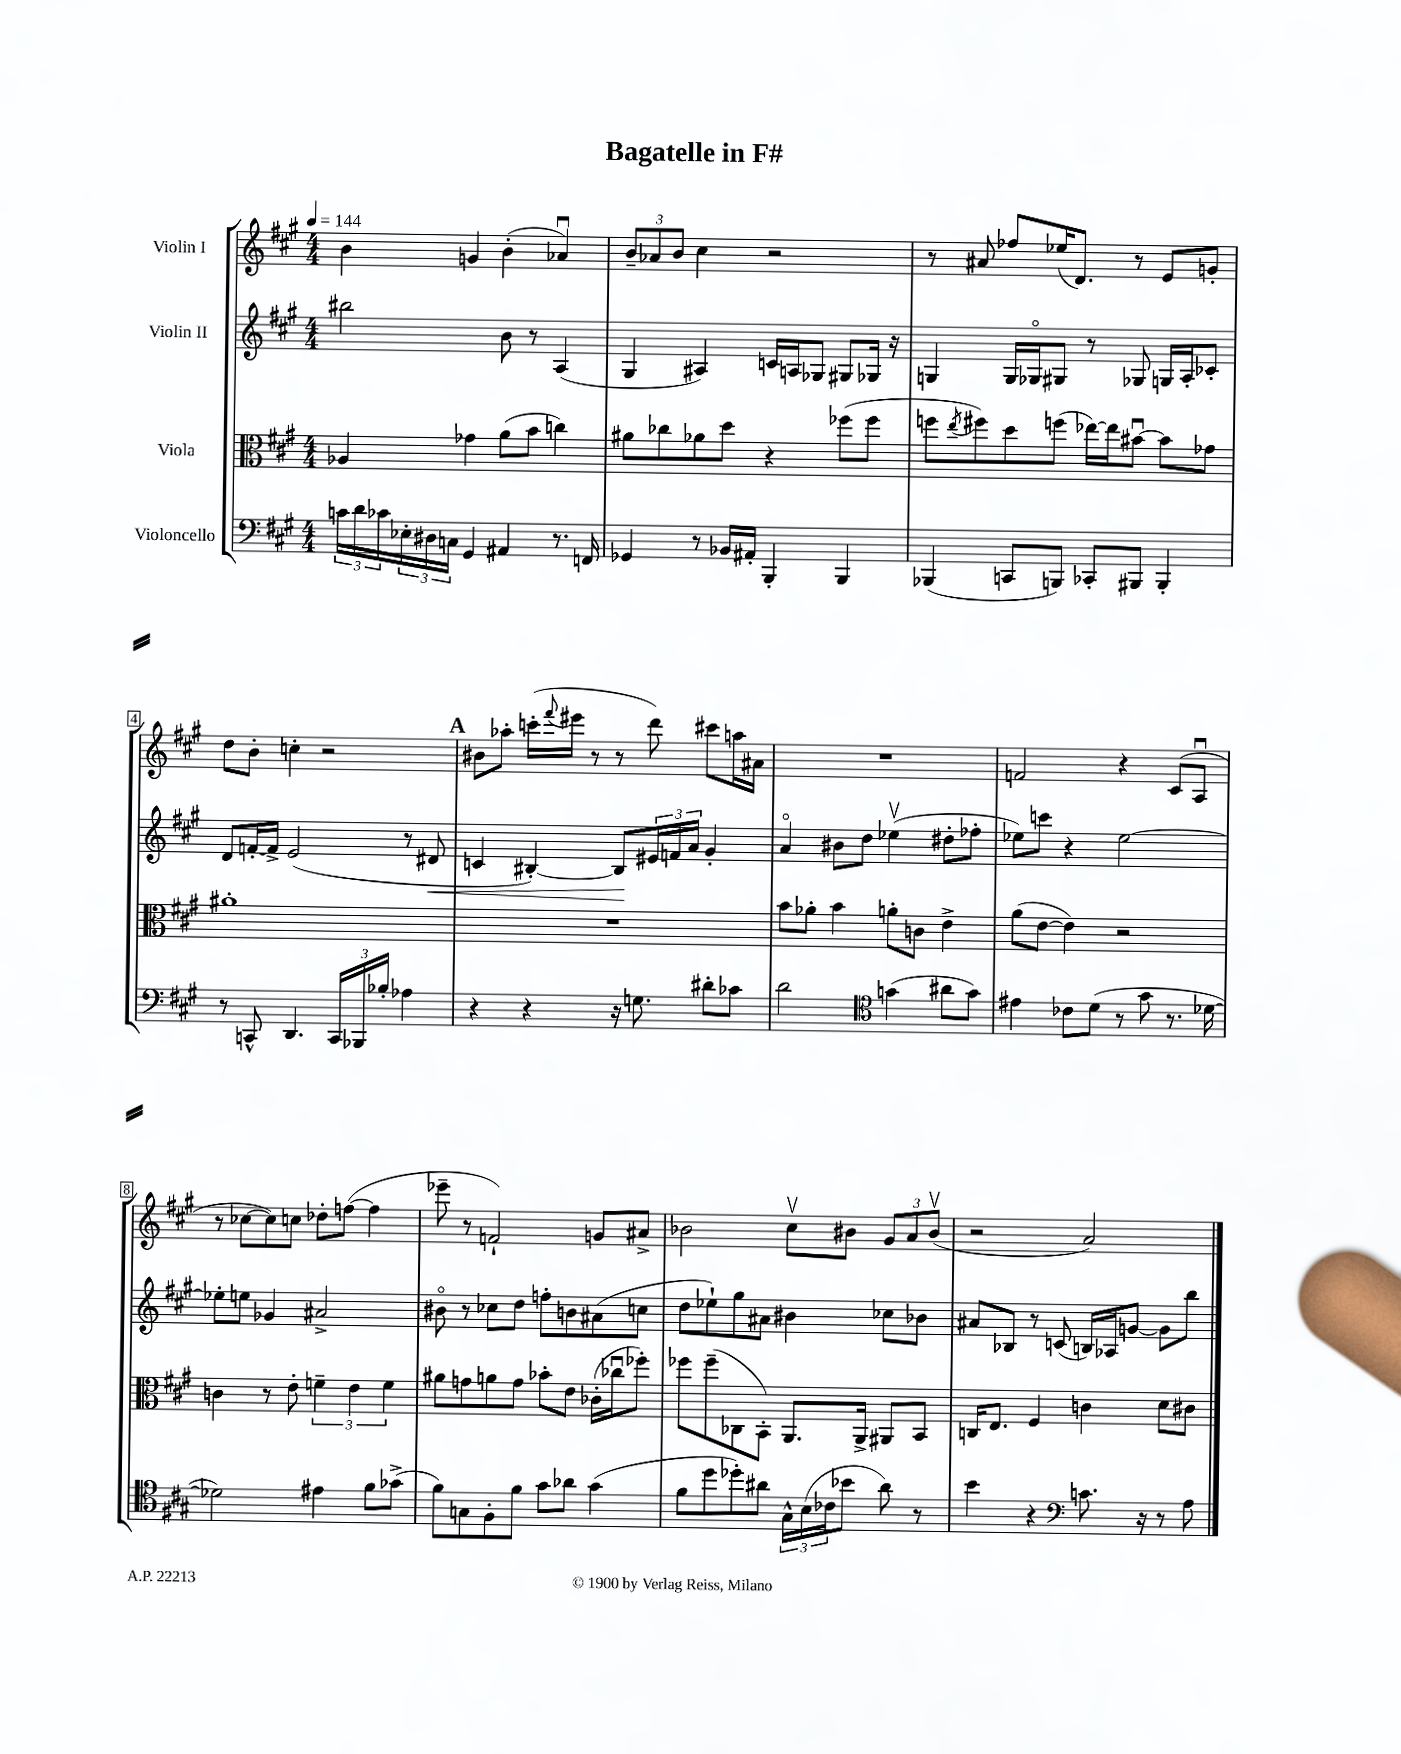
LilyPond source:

\header { title = "Bagatelle in F#" }
<<
\new StaffGroup <<
\new Staff = "s0" \with { instrumentName = "Violin I" } {
    \clef treble \key a \major \numericTimeSignature \time 4/4 \tempo 4 = 144
    b'4 g'4 b'4-.( aes'4\downbow) |
    \tuplet 3/2 { b'8-- aes'8 b'8 } cis''4 r2 |
    r8 ais'8 fes''8 ees''16( d'8.) r8 e'8 g'8-. |
    d''8 b'8-. c''4-. r2 |
    \mark \markup { \bold "A" } bis'8 aes''8-. c'''16-.( \appoggiatura { fis'''8 } eis'''16 r8 r8 d'''8) cis'''8 a''16 ais'16 |
    R1 |
    f'2 r4 cis'8( a8\downbow |
    r8 ces''8~ ces''8) c''8 des''8-. f''8~( f''4 |
    ees'''8-- r8 f'2-!) g'8 ais'8-> |
    bes'2 cis''8\upbow bis'8 \tuplet 3/2 { gis'8 a'8 bis'8\upbow( } |
    r2 a'2) \bar "|." |
}
\new Staff = "s1" \with { instrumentName = "Violin II" } {
    \clef treble \key a \major \numericTimeSignature \time 4/4
    bis''2 b'8 r8 a4( |
    gis4 ais4) c'16 a16 ges8 gis8 ges16 r16 |
    g4 g16 ges16\flageolet gis8 r8 ges8 g16 a16-. ces'8-. |
    d'8 f'16~-. f'16-> e'2( r8 dis'8\< |
    \mark \markup { \bold "A" } c'4 bis4~-.) bis8\! \tuplet 3/2 { eis'16 f'16 a'16 } gis'4-. |
    a'4\flageolet bis'8 d''8 ees''4\upbow( dis''8-. fes''8-. |
    ees''8) c'''8 r4 ees''2~ |
    ees''8-. e''8 ges'4 ais'2-> |
    bis'8\flageolet r8 ces''8 d''8 f''8-. b'8 ais'8( c''8 |
    d''8 ees''8-!) gis''8 ais'8 bis'4 ces''8 bes'8 |
    ais'8 bes8 r8 c'8( b16) aes16 g'8~ g'8 b''8 \bar "|." |
}
\new Staff = "s2" \with { instrumentName = "Viola" } {
    \clef alto \key a \major \numericTimeSignature \time 4/4
    aes4 ges'4 a'8( b'8 c''4) |
    ais'8 ces''8 aes'8 d''8 r4 fes''8( fes''8 |
    f''8 \acciaccatura { e''8 } fis''8) d''8 f''8( ees''16~) ees''16 bis'8~\downbow bis'8 ges'8 |
    ais'1-. |
    \mark \markup { \bold "A" } R1 |
    b'8 aes'8-. b'4 a'8-. c'8 e'4-> |
    a'8( e'8~ e'4) r2 |
    c'4 r8 e'8-. \tuplet 3/2 { f'4-- e'4 f'4 } |
    ais'8 g'8 a'8 g'8 bes'8-. e'8 ces'16-.( ces''16\downbow fes''8-.) |
    fes''8 fes''8--( ces8 b,8-.) a,8. a,16-> ais,8 b,8 |
    c16 e8. fis4 c'4 d'8 cis'8 \bar "|." |
}
\new Staff = "s3" \with { instrumentName = "Violoncello" } {
    \clef bass \key a \major \numericTimeSignature \time 4/4
    \tuplet 3/2 { c'16 d'16 ces'16 } \tuplet 3/2 { ees16-. dis16 c16 } gis,4 ais,4 r8. f,16 |
    ges,4 r8 bes,16 ais,16-. b,,4-. b,,4 |
    bes,,4( c,8 b,,8) ces,8-. bis,,8 bis,,4-. |
    r8 c,8-^ d,4. \tuplet 3/2 { c,16 bes,,16 bes16-. } aes4 |
    \mark \markup { \bold "A" } r4 r4 r16 g8. dis'8-. ces'8 |
    d'2 \clef tenor g'4( ais'8 g'8) |
    eis'4 ces'8 d'8( r8 gis'8 r8. des'16~ |
    des'2) eis'4 fis'8 ges'8->( |
    fis'8) g8 fis8-. fis'8 gis'8 aes'8 gis'4( |
    fis'8 d''8 des''8-.) ais'8 \tuplet 3/2 { gis16-^ b16( ces'16 } bes'8 ais'8) r8 |
    b'4 r4 \clef bass c'8. r16 r8 a8 \bar "|." |
}
>>
>>
\layout { \context { \Score \override BarNumber.stencil = #(make-stencil-boxer 0.1 0.3 ly:text-interface::print) } }
